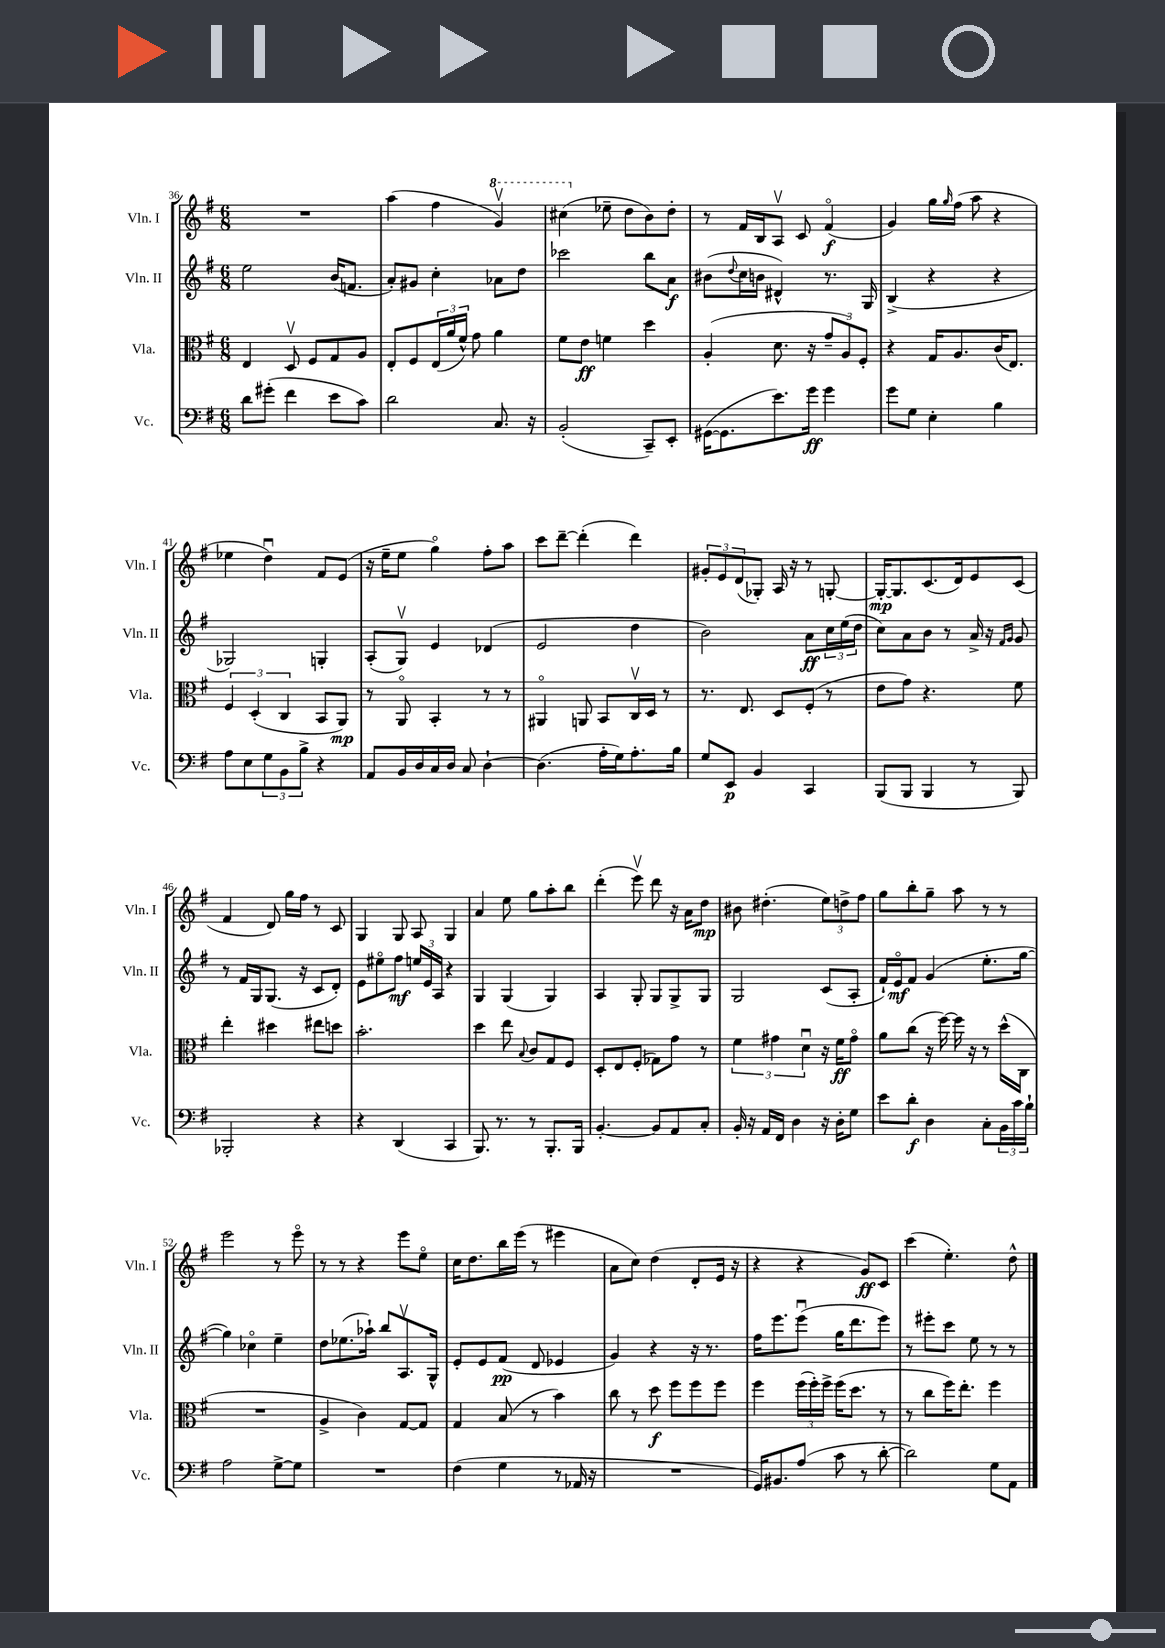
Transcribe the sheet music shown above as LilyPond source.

<<
\new StaffGroup <<
\new Staff = "s0" \with { instrumentName = "Vln. I" shortInstrumentName = "Vln. I" } {
    \clef treble \key g \major \numericTimeSignature \time 6/8
    R2. |
    a''4( fis''4 \ottava #1 g''4\upbow) |
    cis'''4( \ottava #0 ees''8-- d''8 b'8) d''8-. |
    r8 fis'16 b16 a8\upbow c'8 fis'4\flageolet\f( |
    g'4) g''16 \grace { g''16 } fis''16( a''8 r4 |
    ees''4 d''4\downbow) fis'8 e'8( |
    r16 e''16-- e''8 g''4\flageolet) fis''8-. a''8 |
    c'''8 d'''8~-- d'''4-.( d'''4) |
    \tuplet 3/2 { gis'8-. e'8 d'8( } ges8-.) a16 r16 r8 g8~-. |
    g16~-.\mp g8. c'8.( d'16) e'8 c'8( |
    fis'4 d'8) g''16 fis''16 r8 c'8 |
    g4 g8 a8 g4 |
    a'4 e''8 g''8 a''8-. b''8 |
    d'''4-.( e'''8\upbow) d'''8 r16 a'16 d''8\mp |
    bis'8 dis''4.-.( \tuplet 3/2 { e''8) d''8-> fis''8 } |
    g''8 b''8-. g''8-- a''8 r8 r8 |
    e'''2 r8 e'''8\flageolet |
    r8 r8 r4 e'''8 e''8\flageolet |
    c''16 d''8. b''16 e'''16( r8 eis'''4 |
    a'8 c''8) d''4( d'8-. e'16 r16 |
    r4 r4 g'8\ff) c'8 |
    c'''4( e''4.-.) d''8-^ \bar "|." |
}
\new Staff = "s1" \with { instrumentName = "Vln. II" shortInstrumentName = "Vln. II" } {
    \clef treble \key g \major \numericTimeSignature \time 6/8
    e''2 b'16( f'8. |
    a'8-.) gis'8 c''4-. aes'8 d''8 |
    ces'''2 b''8 a'8\f |
    bis'8( \appoggiatura { d''8 } c''16 b'16 dis'4-^) r8. g16 |
    b4->( r4 r4 |
    ges2) g4-. |
    a8-.( g8\upbow) e'4 des'4( |
    e'2 d''4 |
    b'2) a'8\ff \tuplet 3/2 { c''16 e''16( d''16 } |
    c''8) a'8 b'8 r8 a'16-> r16 \grace { fis'16 g'16 } g'8 |
    r8 fis'16 g16 g8.( r16 c'8 d'8-.) |
    e'8 eis''8\flageolet fis''8\mf \tuplet 3/2 { e''16 e'16 a16 } r4 |
    g4 g4( g4) |
    a4 g8-. g8 g8-> g8 |
    g2 c'8( a8-. |
    fis'16-!) e'16\flageolet\mf fis'8 g'4( e''8.-. g''16~ |
    g''4) ces''4\flageolet e''4-- |
    d''8 ees''8.( aes''16-!) b''8 a8.\upbow g16-^ |
    e'8-. e'8 fis'8\pp( d'8 ees'4 |
    g'4) r4 r16 r8. |
    fis''16 e'''8. e'''8\downbow( g''16 d'''8. e'''8) |
    r8 eis'''8-. c'''8 e''8 r8 r8 \bar "|." |
}
\new Staff = "s2" \with { instrumentName = "Vla." shortInstrumentName = "Vla." } {
    \clef alto \key g \major \numericTimeSignature \time 6/8
    e4 d8\upbow fis8 g8 a8 |
    e8-. fis8 \tuplet 3/2 { e16( a'16 fis'16-^) } g'8 a'4 |
    fis'8 e'8\ff f'4 d''4 |
    a4-.( d'8. r16 \tuplet 3/2 { g'8-- a8) fis8-. } |
    r4 g16 a8. c'16( e8.) |
    \tuplet 3/2 { fis4 d4-.( c4 } b,8 a,8\mp) |
    r8 a,8\flageolet b,4-. r8 r8 |
    ais,4\flageolet a,8 b,8 c16\upbow d16 r8 |
    r8. e8. d8 fis8-.( r8 |
    e'8 g'8) r4. fis'8 |
    e''4-. dis''4 eis''8 d''8 |
    b'2.-. |
    d''4 e''8 \appoggiatura { b8 } c'8 g8 fis8 |
    d8-. e8 fis8-.( ges8) g'8 r8 |
    \tuplet 3/2 { fis'4 gis'4 d'4\downbow } r16 fis'16\ff gis'8\flageolet |
    a'8 c''8( r16 fis''16~) fis''16 r16 r8 d''16-^( c16 |
    R2. |
    a4-> c'4) g8~ g8 |
    g4 b8( r8 b'4) |
    c''8 r8 d''8\f fis''8 fis''8 fis''8 |
    fis''4 \tuplet 3/2 { fis''16( fis''16-.) fis''16-> } fis''16( d''8. r8 |
    r8 c''8 fis''16) e''8.-. fis''4 \bar "|." |
}
\new Staff = "s3" \with { instrumentName = "Vc." shortInstrumentName = "Vc." } {
    \clef bass \key g \major \numericTimeSignature \time 6/8
    d'8 gis'8-.( fis'4 e'8 c'8) |
    d'2 c8. r16 |
    b,2-.( c,8--) e,8-. |
    gis,16~( gis,8. e'8.) g'16\ff g'4 |
    g'8 g8 e4-. b4 |
    a8 e8 \tuplet 3/2 { g8 b,8 b8-> } r4 |
    a,8 b,16 d16 c16 d16 c8 d4~-! |
    d4.( a16-. g16) a8.-. b16 |
    g8 e,8\p b,4 c,4 |
    b,,8( b,,8 b,,4 r8 b,,8) |
    bes,,2-. r4 |
    r4 d,4( c,4 |
    b,,8.) r8. r8 b,,8.-. b,,16 |
    b,4.~-. b,8 a,8 c8-. |
    b,16-. r16 a,16 fis,16 d4 r16 d16-. g8 |
    e'8 d'8-.\f d4 c8-. \tuplet 3/2 { b,16 c'16 b16-! } |
    a2 g8~-> g8 |
    R2. |
    fis4( g4 r8 aes,16 r16 |
    R2. |
    g,16) bis,8. a8( c'8 r8 d'8~-. |
    d'2) g8 a,8 \bar "|." |
}
>>
>>
\layout { \context { \Score currentBarNumber = #36 } }
